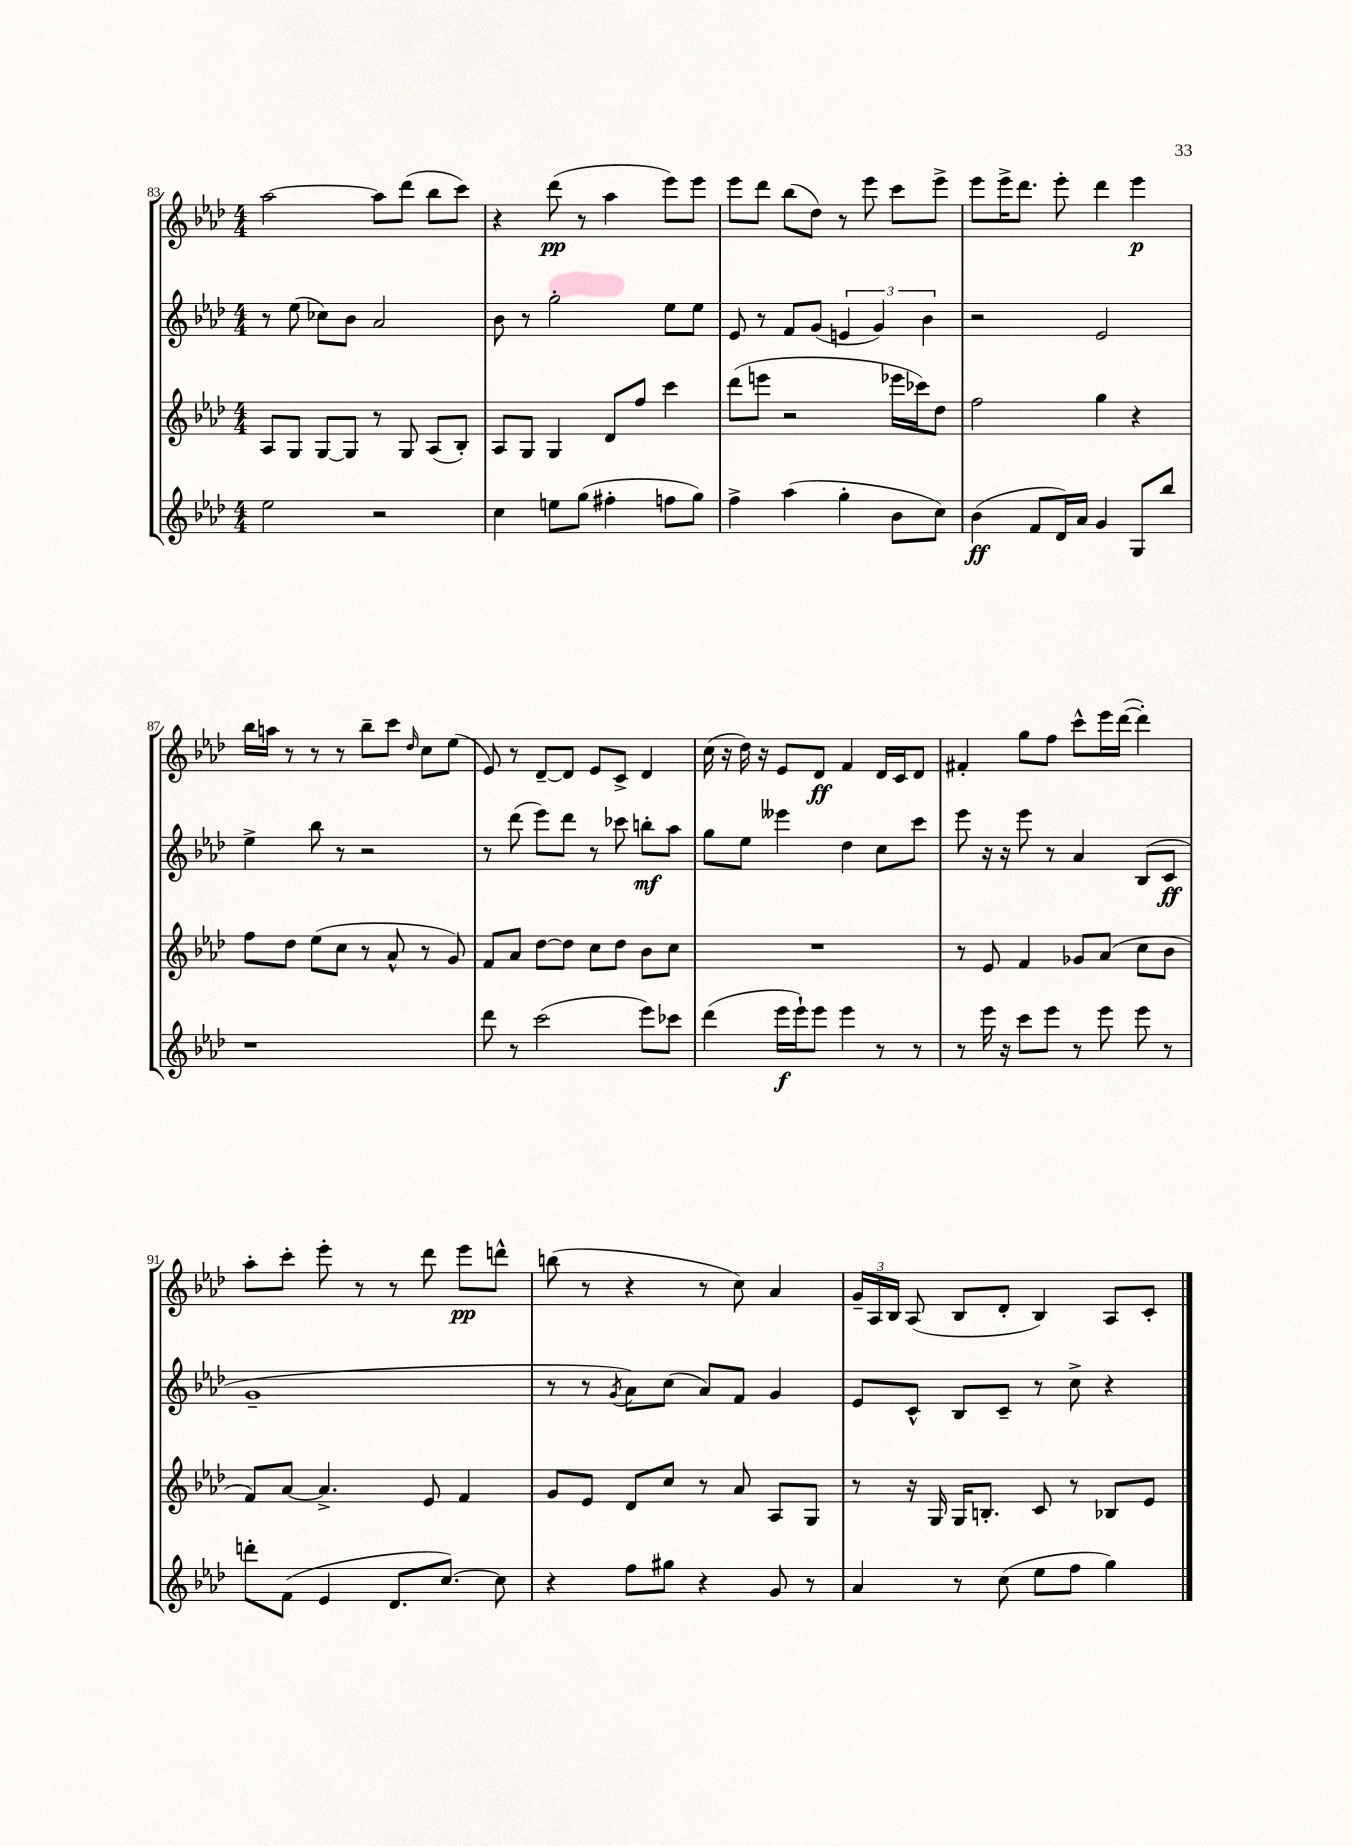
<<
\new StaffGroup <<
\new Staff = "s0" {
    \clef treble \key aes \major \numericTimeSignature \time 4/4
    \autoBeamOff aes''2~ aes''8[ des'''8]( bes''8[ c'''8]) |
    r4 des'''8\pp( r8 aes''4 ees'''8[) ees'''8] |
    ees'''8[ des'''8] bes''8[( des''8]) r8 ees'''8 c'''8[ ees'''8]-> |
    ees'''8[ ees'''16-> des'''8.] ees'''8-. des'''4 ees'''4\p |
    bes''16[ a''16] r8 r8 r8 bes''8[-- c'''8] \grace { des''16 } c''8[ ees''8]( |
    ees'8) r8 des'8[~-- des'8] ees'8[ c'8]-> des'4 |
    c''16( r16 des''16) r16 ees'8[ des'8]\ff f'4 des'16[ c'16 des'8] |
    fis'4-. g''8[ f''8] c'''8[-^ ees'''16 des'''16]~( des'''4-.) |
    aes''8[-. c'''8]-. ees'''8-. r8 r8 des'''8 ees'''8[\pp d'''8]-^ |
    b''8( r8 r4 r8 c''8) aes'4 |
    \tuplet 3/2 { g'16[-- aes16 bes16] } aes8( bes8[ des'8]-. bes4) aes8[ c'8]-. \bar "|." |
}
\new Staff = "s1" {
    \clef treble \key aes \major \numericTimeSignature \time 4/4
    \autoBeamOff r8 ees''8( ces''8[) bes'8] aes'2 |
    bes'8 r8 g''2-. ees''8[ ees''8] |
    ees'8 r8 f'8[ g'8]( \tuplet 3/2 { e'4 g'4) bes'4 } |
    r2 ees'2 |
    ees''4-> bes''8 r8 r2 |
    r8 des'''8( ees'''8[) des'''8] r8 ces'''8 b''8[-.\mf aes''8] |
    g''8[ ees''8] eeses'''4 des''4 c''8[ c'''8] |
    ees'''8 r16 r16 ees'''8 r8 aes'4 bes8[( c'8]\ff |
    g'1-- |
    r8 r8 \acciaccatura { g'8 } aes'8[) c''8]( aes'8[) f'8] g'4 |
    ees'8[ c'8]-^ bes8[ c'8]-- r8 c''8-> r4 \bar "|." |
}
\new Staff = "s2" {
    \clef treble \key aes \major \numericTimeSignature \time 4/4
    \autoBeamOff aes8[ g8] g8[~ g8] r8 g8 aes8[( bes8]-.) |
    aes8[ g8] g4 des'8[ f''8] c'''4 |
    des'''8[( e'''8] r2 ees'''16[ ces'''16) des''8] |
    f''2 g''4 r4 |
    f''8[ des''8] ees''8[( c''8] r8 aes'8-^ r8 g'8) |
    f'8[ aes'8] des''8[~ des''8] c''8[ des''8] bes'8[ c''8] |
    R1 |
    r8 ees'8 f'4 ges'8[ aes'8]( c''8[ bes'8] |
    f'8[) aes'8]~ aes'4.-> ees'8 f'4 |
    g'8[ ees'8] des'8[ c''8] r8 aes'8 aes8[ g8] |
    r8 r16 g16 g16[ b8.]-. c'8 r8 bes8[ ees'8] \bar "|." |
}
\new Staff = "s3" {
    \clef treble \key aes \major \numericTimeSignature \time 4/4
    \autoBeamOff ees''2 r2 |
    c''4 e''8[ g''8]( fis''4-. f''8[ g''8]) |
    f''4-> aes''4( g''4-. bes'8[ c''8]) |
    bes'4\ff( f'8[ des'16) aes'16] g'4 g8[ bes''8] |
    r1 |
    des'''8 r8 c'''2( ees'''8[) ces'''8] |
    des'''4( ees'''16[\f ees'''16-!) ees'''8] ees'''4 r8 r8 |
    r8 ees'''16 r16 c'''8[ ees'''8] r8 ees'''8 ees'''8 r8 |
    d'''8[-. f'8]( ees'4 des'8.[ c''8.]~) c''8 |
    r4 f''8[ gis''8] r4 g'8 r8 |
    aes'4 r8 c''8( ees''8[ f''8] g''4) \bar "|." |
}
>>
>>
\layout { \context { \Score currentBarNumber = #83 } }
